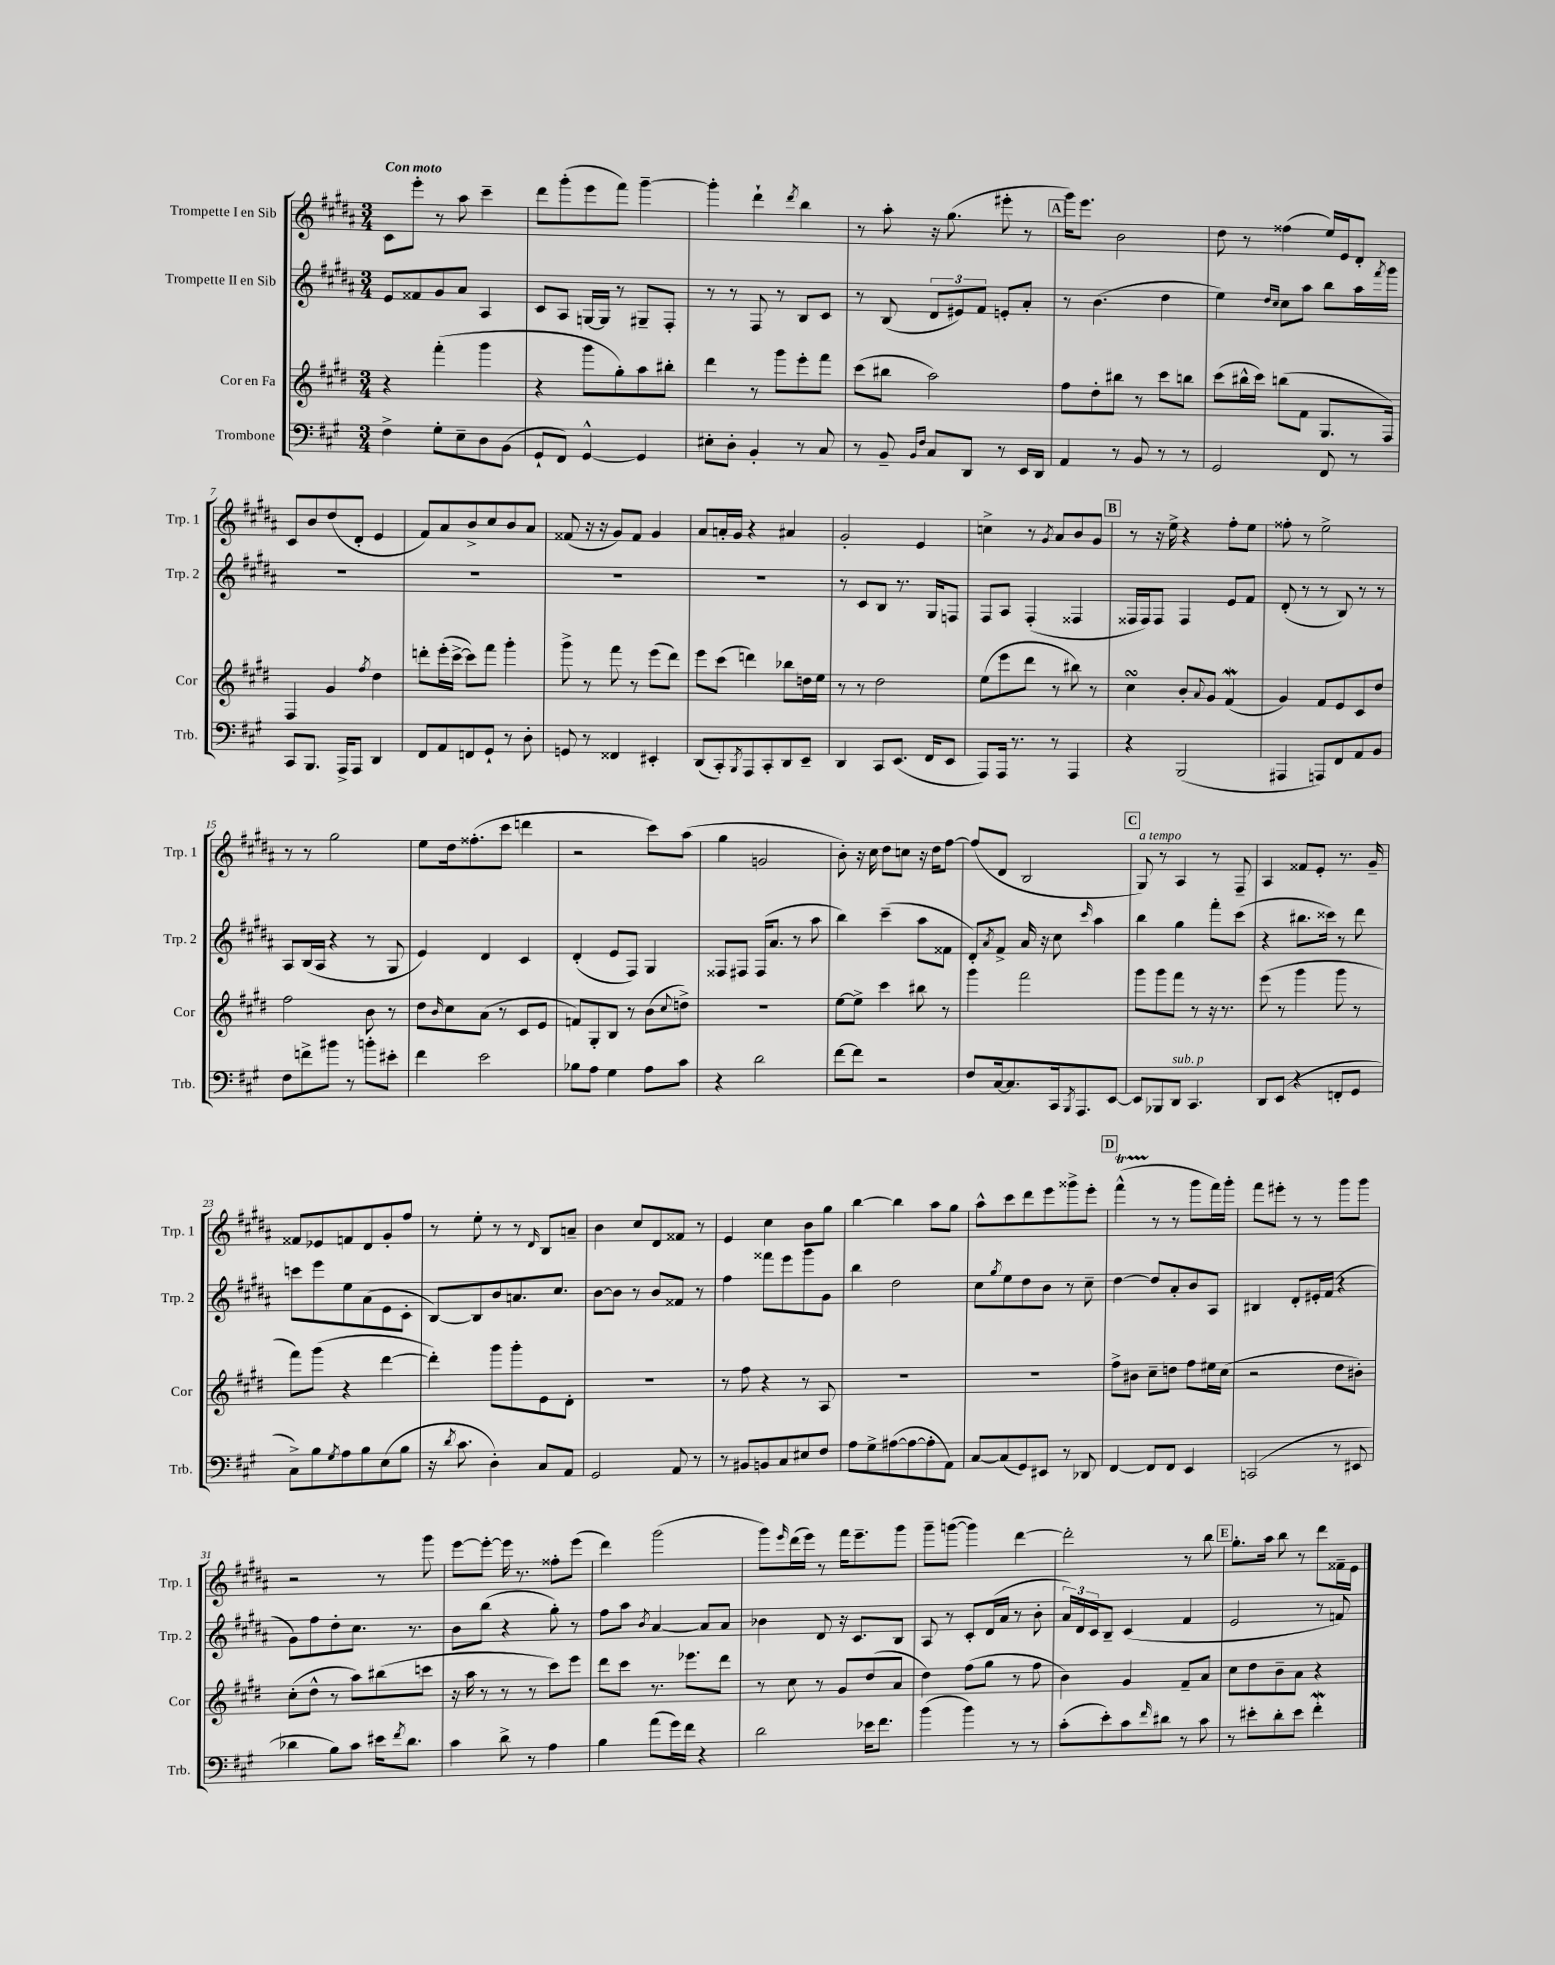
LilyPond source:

<<
\new StaffGroup <<
\new Staff = "s0" \with { instrumentName = "Trompette I en Sib" shortInstrumentName = "Trp. 1" } {
    \clef treble \key b \major \numericTimeSignature \time 3/4 \tempo "Con moto"
    cis'8 e'''8-. r8 ais''8 cis'''4-- |
    dis'''8 gis'''8-.( e'''8 fis'''8) gis'''4~-- |
    gis'''4-. dis'''4-! \acciaccatura { dis'''8 } b''4 |
    r8 ais''8-. r16 gis''8.( eis'''8-. r8 |
    \mark \markup { \box "A" } gis'''16) e'''8. b'2 |
    dis''8 r8 fisis''4( e''16) e'16 dis'8-. |
    cis'8 b'8 dis''8( dis'8-. e'4 |
    fis'8) ais'8 b'8-> cis''8 b'8 ais'8 |
    fisis'8( r16 r16 gis'8) fisis'8 gis'4 |
    ais'8 a'16-. gis'16 r4 ais'4 |
    gis'2-. e'4 |
    c''4-> r8 \acciaccatura { gis'8 } ais'8 b'8 gis'8 |
    \mark \markup { \box "B" } r8 r16 e''16-> r4 fis''8-. e''8 |
    fisis''8-. r8 e''2-> |
    r8 r8 gis''2 |
    e''8 dis''16 fisis''8.-.( cis'''8 d'''4 |
    r2 cis'''8) ais''8( |
    gis''4 g'2 |
    b'8-.) r16 cis''16 dis''8 c''8 r16 dis''16 fis''8~ |
    fis''8( dis'8 b2 |
    \mark \markup { \box "C" } gis8^\markup { \italic "a tempo" }) r8 ais4 r8 fis8-- |
    ais4 fisis'8 e'8-. r8. gis'16-- |
    fisis'8 ees'8 f'8 dis'8 gis'8-. fis''8 |
    r8 e''8-. r8 r8 \grace { dis'16 } b8 a'8-- |
    b'4 cis''8 dis'8 fisis'8 r8 |
    e'4 cis''4 b'8 gis''8 |
    b''4~ b''4 ais''8 gis''8 |
    ais''8-^ cis'''8 dis'''8 e'''8 gisis'''8-> e'''8-. |
    \mark \markup { \box "D" } fis'''4-^\startTrillSpan( r8\stopTrillSpan r8 gis'''8 fis'''16) gis'''16-. |
    fis'''8 eis'''8-. r8 r8 gis'''8 gis'''8 |
    r2 r8 gis'''8 |
    e'''8~ e'''8~-. e'''16 r8. fisis''8-. e'''8( |
    dis'''4) gis'''2( |
    gis'''8) \grace { e'''16 } dis'''16( e'''16) r8 fis'''16 e'''8.-- gis'''8 |
    gis'''8-- g'''8~( g'''4) dis'''4~ |
    dis'''2-. r8 b''8 |
    \mark \markup { \box "E" } gis''8.-. ais''16 b''8 r8 dis'''8 fisis'16-- e'16 \bar "|." |
}
\new Staff = "s1" \with { instrumentName = "Trompette II en Sib" shortInstrumentName = "Trp. 2" } {
    \clef treble \key b \major \numericTimeSignature \time 3/4
    e'8 fisis'8 gis'8 ais'8 ais4 |
    cis'8 ais8 g16~ g16 r8 gis8-- fis8-. |
    r8 r8 fis8 r8 b8 cis'8 |
    r8 b8( \tuplet 3/2 { dis'8 eis'8) fis'8 } e'8-. ais'8-. |
    \mark \markup { \box "A" } r8 b'4.( dis''4 |
    e''4) \grace { dis''16 cis''16 } cis''8 ais''8 b''8 ais''16 \acciaccatura { fis'''8 } gis'''16 |
    R2. |
    R2. |
    R2. |
    R2. |
    r8 cis'8 b8 r8. gis16 f8 |
    fis8 ais8 fis4-.( fisis4 |
    \mark \markup { \box "B" } fisis16 fisis16) fisis8 fisis4 e'8 fis'8 |
    dis'8-.( r8 r8 b8) r8 r8 |
    ais8 b16( ais16 r4 r8 gis8 |
    e'4) dis'4 cis'4 |
    dis'4-.( e'8 fis8) gis4 |
    fisis8 fis8 fis16( ais'8. r8 ais''8 |
    b''4) cis'''4--( ais''8 fisis'8 |
    dis'8-.) \acciaccatura { ais'8 } fis'8-> ais'16 r16 cis''8 \grace { cis'''16 } ais''4 |
    \mark \markup { \box "C" } b''4 gis''4 fis'''8-. cis'''8( |
    r4 bis''8. cisis'''16) r8 dis'''8 |
    c'''8 e'''8 e''8 ais'8( e'8 cis'8-. |
    b8~) b8 b'8 a'8. cis''8. |
    b'8~ b'8 r8 b'8 fisis'8 r8 |
    fis''4 fisis'''8 e'''8 gis'''8 gis'8 |
    b''4 dis''2 |
    cis''8 \acciaccatura { gis''8 } e''8 dis''8 b'8 r8 cis''8-- |
    \mark \markup { \box "D" } dis''4~ dis''8 ais'8-. b'8 ais8 |
    bis4 dis'8-. eis'16-. fis'16( r4 |
    gis'8) fis''8 dis''8-. cis''8. r8. |
    b'8 b''8( r4 gis''8-.) r8 |
    fis''8 ais''8 \acciaccatura { b'8 } ais'4~ ais'8 ais'8 |
    bes'4 dis'8 r16 cis'8. b8 |
    ais8 r8 cis'8-. dis'16( ais'16 r8 b'8-. |
    \tuplet 3/2 { ais'16) dis'16 cis'16 } b8-- cis'4( fis'4 |
    \mark \markup { \box "E" } e'2 r8 f'8) \bar "|." |
}
\new Staff = "s2" \with { instrumentName = "Cor en Fa" shortInstrumentName = "Cor" } {
    \clef treble \key e \major \numericTimeSignature \time 3/4
    r4 fis'''4-.( gis'''4 |
    r4 gis'''8 gis''8-.) a''8 bis''8-. |
    dis'''4 r8 gis'''8 e'''8-. fis'''8 |
    cis'''8( bis''8 a''2) |
    \mark \markup { \box "A" } fis''8 dis''8-. bis''8 r8 cis'''8 b''8 |
    cis'''8( bis''16-^ cis'''16) b''8( fis'8 gis8. fis16) |
    fis4 gis'4 \acciaccatura { fis''8 } dis''4 |
    d'''8-. e'''16-.( cis'''16~-> cis'''8) fis'''8 gis'''4-. |
    gis'''8-> r8 fis'''8 r8 e'''8( dis'''8) |
    e'''8 cis'''8( d'''4) bes''8 d''16 e''16 |
    r8 r8 dis''2 |
    e''8( e'''8 dis'''8 r8 bis''8) r8 |
    \mark \markup { \box "B" } cis''4\turn b'8-. \appoggiatura { a'8 } gis'8 fis'4\mordent( |
    gis'4) fis'8 e'8 cis'8 dis''8 |
    fis''2 b'8 r8 |
    dis''8 \grace { b'16 } cis''8 a'8( r8 cis'8 e'8 |
    f'8) gis8-. b8 r8 b'8( \appoggiatura { cis''8 } d''8->) |
    R2. |
    e''8~ e''8-> cis'''4 bis''8 r8 |
    gis'''4 fis'''2 |
    \mark \markup { \box "C" } gis'''8 gis'''8 fis'''8 r8 r16 r8. |
    e'''8( r8 gis'''4 gis'''8 r8 |
    fis'''8) gis'''8( r4 dis'''4~ |
    dis'''4-.) gis'''8 gis'''8-. e'8 dis'8-. |
    R2. |
    r8 fis''8 r4 r8 a8 |
    R2. |
    R2. |
    \mark \markup { \box "D" } fis''8-> bis'8 cis''8-- d''8 fis''8 eis''16 cis''16( |
    r2 dis''8 bis'8-.) |
    cis''8-.( dis''8-^ r8 a''8) bis''8( c'''8 |
    r16 a''16 r8 r8 r8 cis'''8) e'''8 |
    dis'''8 cis'''8 r8. ees'''8. dis'''8 |
    r8 cis''8 r8 gis'8 dis''8( a'8 |
    dis''4) fis''8( gis''8 r8 fis''8 |
    b'4) gis'4 fis'8-- a'8 |
    \mark \markup { \box "E" } cis''8 dis''8 b'8-- a'8 r4 \bar "|." |
}
\new Staff = "s3" \with { instrumentName = "Trombone" shortInstrumentName = "Trb." } {
    \clef bass \key a \major \numericTimeSignature \time 3/4
    fis4-> gis8-. e8-- d8 b,8( |
    gis,8-! fis,8) gis,4~-^ gis,4 |
    eis8-. d8-. b,4-. r8 cis8 |
    r8 b,8-- \grace { b,16 fis16 } cis8 d,8 r8 e,16 d,16 |
    \mark \markup { \box "A" } a,4 r8 b,8 r8 r8 |
    gis,2 fis,8 r8 |
    cis,8 b,,8. a,,16-> a,,8 d,4 |
    fis,8 a,8 f,8 gis,8-! r8 d8-. |
    g,8 r8 fisis,4 eis,4-. |
    d,8( cis,8-.) \acciaccatura { b,,8 } a,,8 cis,8-. d,8 e,8-- |
    d,4 cis,8 e,8.( fis,16 e,8 |
    a,,8) a,,16 r8. r8 a,,4 |
    \mark \markup { \box "B" } r4 b,,2( |
    ais,,4 a,,8) fis,8 a,8 b,8 |
    fis8 f'8-> bis'8 r8 b'8-. eis'8-. |
    fis'4 e'2 |
    bes8 a8 gis4 a8 cis'8 |
    r4 d'2 |
    fis'8~ fis'8 r2 |
    fis8 cis16~ cis8. cis,16 \acciaccatura { b,,8 } a,,8. e,8~ |
    \mark \markup { \box "C" } e,8 bes,,8 d,8^\markup { \italic "sub. p" } cis,4. |
    d,8 e,8( r4 f,8-. gis,8 |
    cis8->) b8 \acciaccatura { gis8 } a8 b8 e8( b8 |
    r16 \acciaccatura { d'8 } cis'8. d4-.) cis8 a,8 |
    gis,2 a,8 r8 |
    r8 bis,8 b,8 cis8 eis8 fis8 |
    a8 gis8-> ais8~( ais8~ ais8-. a,8) |
    cis8~ cis8( gis,8) eis,8 r8 des,8 |
    \mark \markup { \box "D" } fis,4~ fis,8 fis,8 e,4 |
    c,2( r8 eis,8 |
    des'4 b8) cis'8 eis'16 \acciaccatura { fis'8 } des'8. |
    cis'4 d'8-> r8 a4 |
    b4 a'8( gis'16) fis'16 r4 |
    d'2 ees'16 fis'8. |
    b'4( b'4) r8 r8 |
    cis'8-.( e'8-.) cis'8 \grace { fis'16 } dis'8 r8 cis'8 |
    \mark \markup { \box "E" } r8 eis'8-. d'8-. eis'8 fis'4-.\mordent \bar "|." |
}
>>
>>
